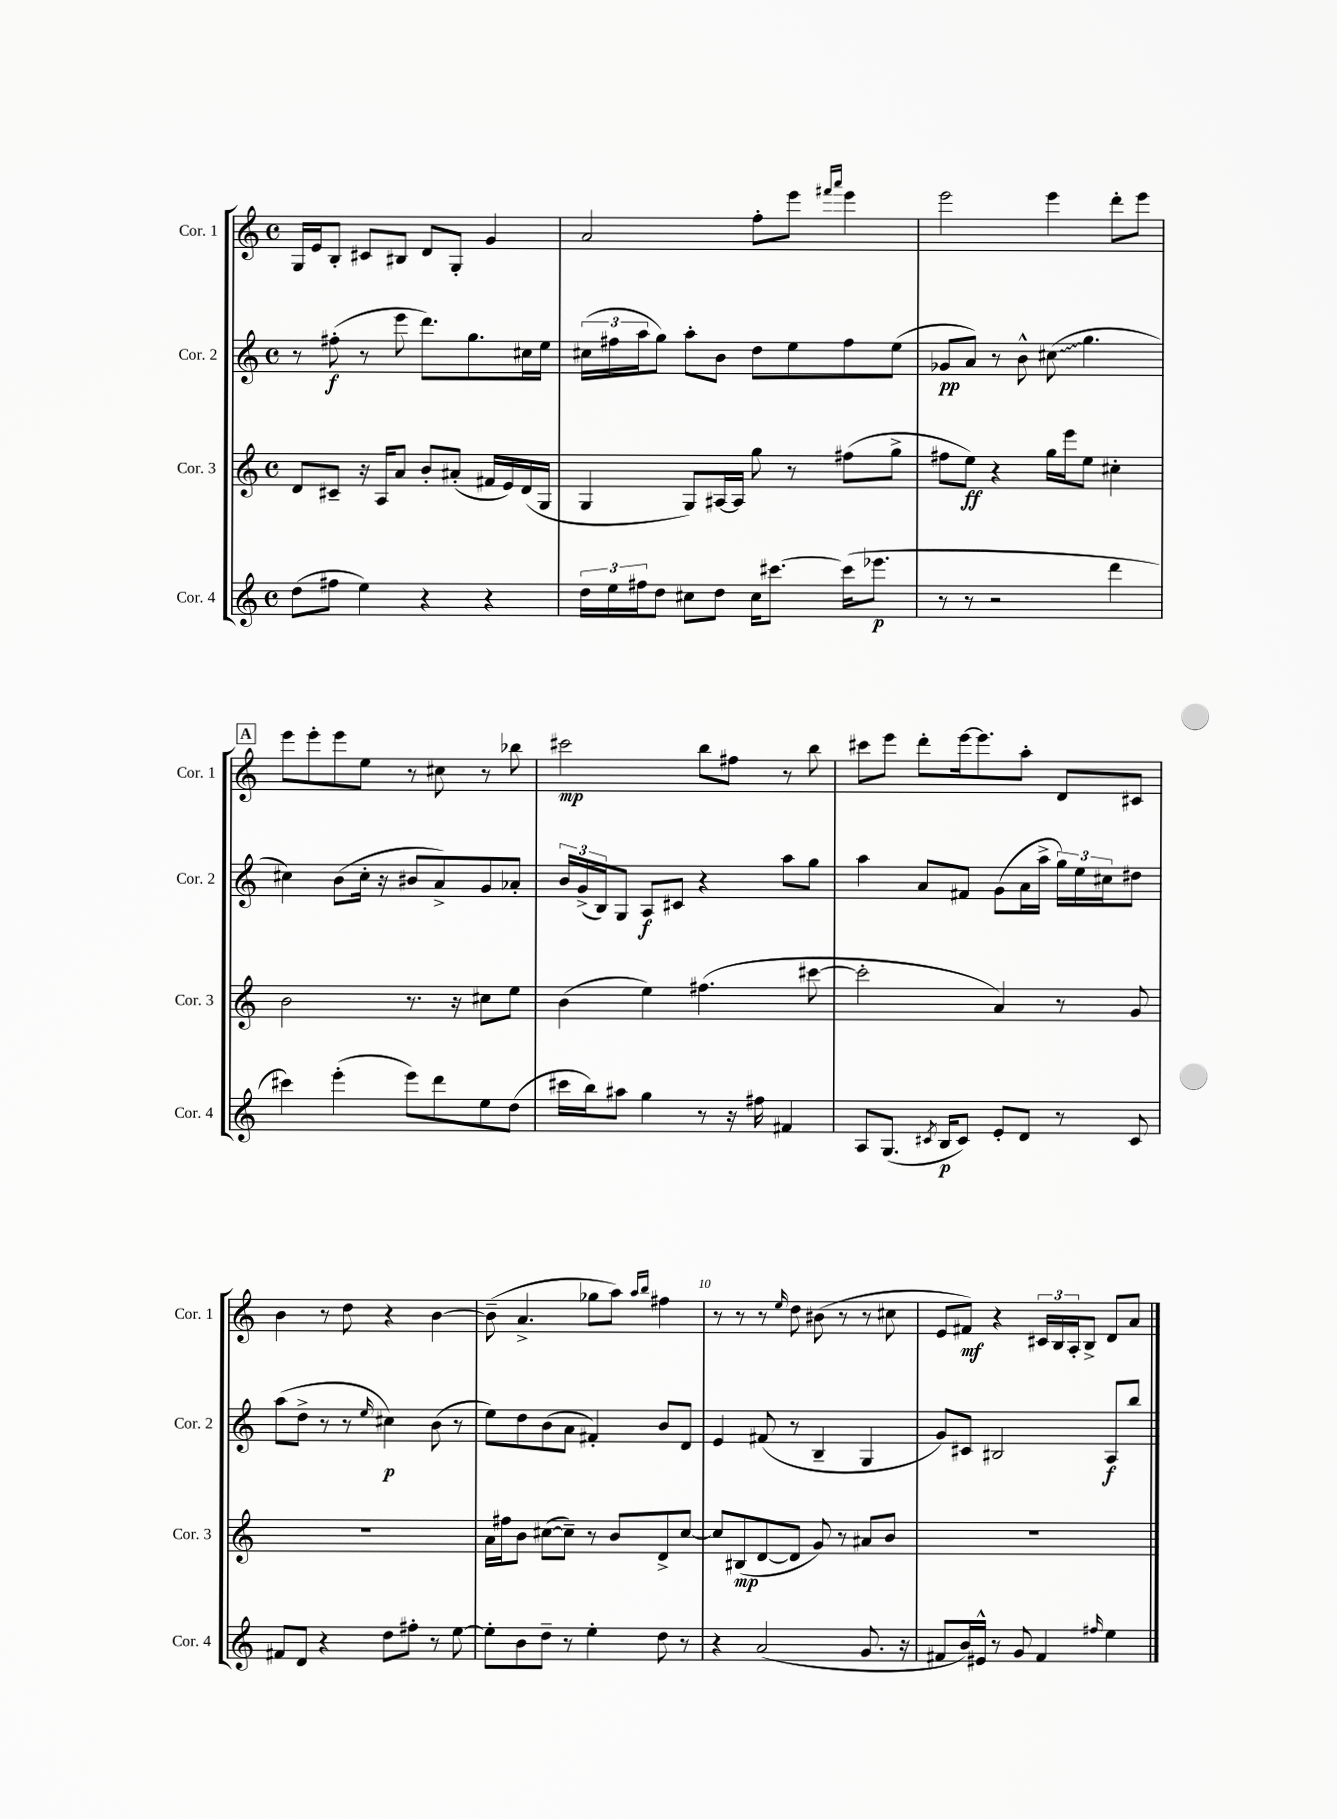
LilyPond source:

<<
\new StaffGroup <<
\new Staff = "s0" \with { instrumentName = "Cor. 1" shortInstrumentName = "Cor. 1" } {
    \clef treble \key c \major \defaultTimeSignature \time 4/4
    g16 e'16 b8-. cis'8 bis8 d'8 g8-. g'4 |
    a'2 f''8-. e'''8 \grace { fis'''16 a'''16 } e'''4 |
    e'''2 e'''4 d'''8-. e'''8 |
    \mark \markup { \box "A" } e'''8 e'''8-. e'''8 e''8 r8 cis''8 r8 bes''8 |
    cis'''2\mp b''8 fis''8 r8 b''8 |
    cis'''8 e'''8 d'''8-. e'''16~ e'''8. a''8-. d'8 cis'8 |
    b'4 r8 d''8 r4 b'4~ |
    b'8--( a'4.-> ges''8 a''8) \grace { a''16 b''16 } fis''4 |
    r8 r8 r8 \grace { e''16 } d''8 bis'8( r8 r8 cis''8 |
    e'8 fis'8\mf) r4 \tuplet 3/2 { cis'16 b16 a16-. } b8-> d'8 a'8 \bar "|." |
}
\new Staff = "s1" \with { instrumentName = "Cor. 2" shortInstrumentName = "Cor. 2" } {
    \clef treble \key c \major \defaultTimeSignature \time 4/4
    r8 fis''8-.\f( r8 e'''8 d'''8.) g''8. cis''16 e''16 |
    \tuplet 3/2 { cis''16( fis''16 a''16 } g''8) a''8-. b'8 d''8 e''8 fis''8 e''8( |
    ges'8\pp a'8) r8 b'8-^ \once \override Glissando.style = #'zigzag cis''8\glissando( g''4. |
    \mark \markup { \box "A" } cis''4) b'8( cis''16-. r16 bis'8 a'8->) g'8 aes'8-. |
    \tuplet 3/2 { b'16 g'16->( b16) } g8 a8\f cis'8 r4 a''8 g''8 |
    a''4 a'8 fis'8 g'8( a'16 a''16-> \tuplet 3/2 { g''16) e''16 cis''16 } dis''8 |
    a''8( d''8-> r8 r8 \grace { e''16 } cis''4\p) b'8( r8 |
    e''8) d''8 b'8( a'8 fis'4-.) b'8 d'8 |
    e'4 fis'8( r8 b4-- g4 |
    g'8) cis'8 bis2 a8\f b''8 \bar "|." |
}
\new Staff = "s2" \with { instrumentName = "Cor. 3" shortInstrumentName = "Cor. 3" } {
    \clef treble \key c \major \defaultTimeSignature \time 4/4
    d'8 cis'8-- r16 a16 a'8 b'8-. ais'8-.( fis'16 e'16) d'16( g16 |
    g4 g8) ais16~ ais16 g''8 r8 fis''8( g''8-> |
    fis''8 e''8\ff) r4 g''16 e'''16 e''8 cis''4-. |
    \mark \markup { \box "A" } b'2 r8. r16 cis''8 e''8 |
    b'4( e''4) fis''4.( cis'''8~ |
    cis'''2-. a'4) r8 g'8 |
    r1 |
    a'16 fis''16 b'8 cis''8~( cis''8--) r8 b'8 d'8-> cis''8~ |
    cis''8 bis8\mp( d'8~ d'8 g'8) r8 ais'8 b'8 |
    R1 \bar "|." |
}
\new Staff = "s3" \with { instrumentName = "Cor. 4" shortInstrumentName = "Cor. 4" } {
    \clef treble \key c \major \defaultTimeSignature \time 4/4
    d''8( fis''8 e''4) r4 r4 |
    \tuplet 3/2 { d''16 e''16 fis''16 } d''8 cis''8 d''8 cis''16 cis'''8.~ cis'''16( ees'''8.\p |
    r8 r8 r2 d'''4 |
    \mark \markup { \box "A" } cis'''4) e'''4-.( e'''8) d'''8 e''8 d''8( |
    cis'''16 b''16) ais''8 g''4 r8 r16 fis''16 fis'4 |
    a8 g8.( \acciaccatura { cis'8 } b16\p cis'8) e'8-. d'8 r8 cis'8 |
    fis'8 d'8 r4 d''8 fis''8-. r8 e''8~ |
    e''8-. b'8 d''8-- r8 e''4-. d''8 r8 |
    r4 a'2( g'8. r16 |
    fis'8 b'16) eis'16-^ r8 g'8 fis'4 \grace { fis''16 } e''4 \bar "|." |
}
>>
>>
\layout { \context { \Score currentBarNumber = #2 \override BarNumber.break-visibility = ##(#f #t #t) barNumberVisibility = #(every-nth-bar-number-visible 5) } }
